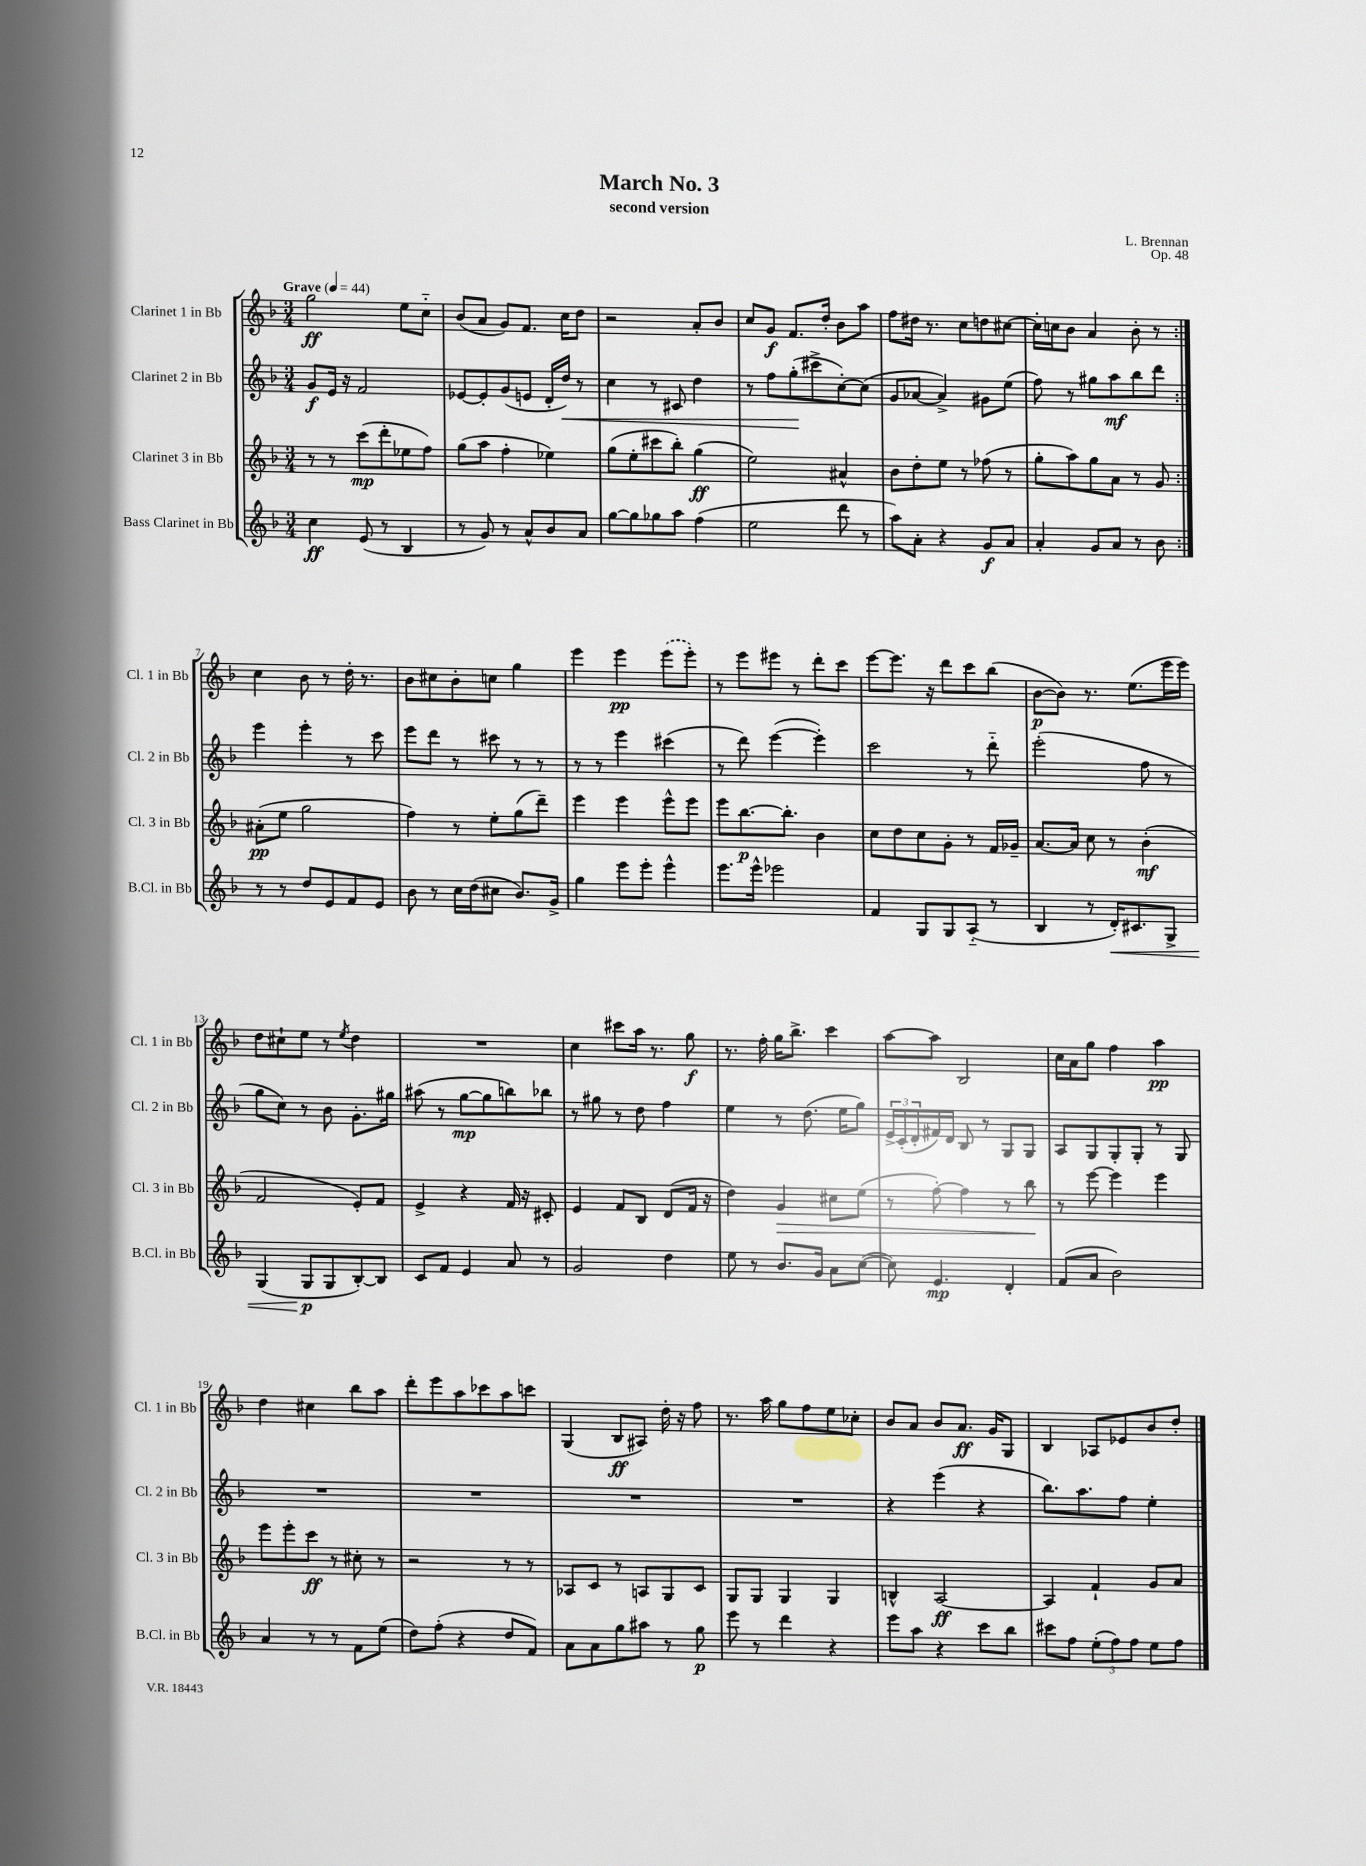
\header { title = "March No. 3" composer = "L. Brennan" subtitle = "second version" opus = "Op. 48" }
<<
\new StaffGroup <<
\new Staff = "s0" \with { instrumentName = "Clarinet 1 in Bb" shortInstrumentName = "Cl. 1 in Bb" } {
    \clef treble \key f \major \numericTimeSignature \time 3/4 \tempo "Grave" 4 = 44
    \repeat volta 2 { g''2\ff e''8 c''8-_ |
    bes'8( a'8 g'8) f'8. c''16 d''8 |
    r2 a'8-. bes'8 |
    c''8 g'8\f f'8. d''16-. bes'8 a''8 |
    f''8 dis''16 r8. c''8 d''8 cis''8~ |
    cis''16-. c''16 bes'8 a'4 bes'8-. r8 | }
    c''4 bes'8 r8 d''16-. r8. |
    bes'8 cis''8 bes'8-. c''8 g''4 |
    e'''4 e'''4\pp \once \slurDashed e'''8( e'''8-.) |
    r8 e'''8 eis'''8 r8 d'''8-. c'''8 |
    e'''8~ e'''8. r16 d'''8 c'''8 bes''8( |
    bes'8~\p bes'8) r8. e''8.( e'''16 e'''16) |
    d''8 cis''8-! e''8 r8 \acciaccatura { e''8 } d''4 |
    R2. |
    c''4 cis'''8 a''16 r8. g''8\f |
    r8. f''16-. g''16 bes''8.-> c'''4 |
    a''8~ a''8 bes2 |
    c''16 a'16 g''8 f''4 a''4\pp |
    d''4 cis''4 bes''8 a''8 |
    d'''8-. e'''8 a''8 ces'''8 a''8 c'''8 |
    g4( bes8\ff ais8) d''16-. r16 f''8 |
    r8. a''16 g''8 f''8 e''8 ces''8-. |
    bes'8 a'8 bes'8 a'8.\ff g'16 g8 |
    bes4 aes8 ees'8 bes'8 d''8-. \bar "|." |
}
\new Staff = "s1" \with { instrumentName = "Clarinet 2 in Bb" shortInstrumentName = "Cl. 2 in Bb" } {
    \clef treble \key f \major \numericTimeSignature \time 3/4
    \repeat volta 2 { g'8\f e'16 r16 f'2 |
    ees'8~ ees'8-. g'8( e'8 d'16-. d''16\<) r8 |
    c''4 r8 cis'8 d''4 |
    r8 f''8 g''8-.\!( cis'''8-> c''8~-.) c''8( |
    g'8 aes'8~ aes'4->) gis'8 e''8( |
    f''8) r8 gis''8 a''8\mf bes''8 d'''8 | }
    e'''4 e'''4-. r8 c'''8 |
    e'''8 d'''8 r8 cis'''8 r8 r8 |
    r8 r8 e'''4 cis'''4( |
    r8 d'''8) e'''4~( e'''4-.) |
    c'''2 r8 d'''8-_ |
    e'''2-.( f''8 r8 |
    g''8 c''8) r8 bes'8 g'8.-. gis''16 |
    ais''8( r8 g''8~\mp g''8 b''8) bes''8 |
    r8 gis''8 r8 d''8 f''4 |
    e''4 r8 d''8.( e''16 g''8) |
    \tuplet 3/2 { e'16-> c'16-.( d'16-. } fis'16) d'16 bes8 r8 g8 g8 |
    a8 g8 g8-. g8-. r8 g8 |
    R2. |
    R2. |
    R2. |
    R2. |
    r4 e'''4( r4 |
    bes''8.) a''8. f''8 e''4-. \bar "|." |
}
\new Staff = "s2" \with { instrumentName = "Clarinet 3 in Bb" shortInstrumentName = "Cl. 3 in Bb" } {
    \clef treble \key f \major \numericTimeSignature \time 3/4
    \repeat volta 2 { r8 r8 c'''8\mp( d'''8-. ees''8 f''8) |
    g''8( a''8 f''4-. ees''4) |
    g''8( e''8-. cis'''8 bes''8-.) g''4\ff( |
    e''2) ais'4-^ |
    bes'8 d''8-. e''8 r8 fes''8( r8 |
    g''8-. a''8) g''8 a'8 r8 g'8 | }
    ais'8-.\pp( e''8 g''2 |
    f''4) r8 e''8-. g''8( d'''8--) |
    e'''4 e'''4 e'''8-^ e'''8 |
    e'''8 bes''8.~\p bes''8.-. bes'4 |
    c''8 d''8 c''8 g'8-. r8 f'16 ges'16-- |
    a'8.~ a'16 c''8 r8 bes'4-.\mf( |
    f'2 e'8-.) f'8 |
    e'4-> r4 f'16 r16 cis'8-. |
    e'4 f'8 bes8 d'8( f'16 r16 |
    d''4) g'4\> cis''8 e''8( |
    r8 f''8~-.) f''4 r8 bes''8\! |
    r8 e'''8~ e'''4 e'''4 |
    e'''8 e'''8-. c'''8\ff r8 cis''8-. r8 |
    r2 r8 r8 |
    aes8 c'8 r8 a8 g8 c'8 |
    g8 g8 g4 g4 |
    b4-^ a2~\ff |
    a4 f'4-! g'8 a'8 \bar "|." |
}
\new Staff = "s3" \with { instrumentName = "Bass Clarinet in Bb" shortInstrumentName = "B.Cl. in Bb" } {
    \clef treble \key f \major \numericTimeSignature \time 3/4
    \repeat volta 2 { c''4\ff e'8( r8 bes4 |
    r8 g'8) r8 a'8-^ bes'8 a'8 |
    g''8~ g''8 ges''8 a''8 f''4( |
    e''2 d'''8 r8 |
    a''8) a'8-. r4 g'8\f a'8 |
    a'4-. g'8 a'8 r8 bes'8 | }
    r8 r8 d''8 e'8 f'8 e'8 |
    bes'8 r8 c''16 d''16( cis''8 bes'8.) g'16-> |
    g''4 e'''8 e'''8-. e'''4-^ |
    e'''8. e'''16-^ ees'''2 |
    f'4 g8 g8 a8-_( r8 |
    bes4 r8 d'16-.\<) cis'8. g8-> |
    g4( g8\p\! g8 bes8~-.) bes8 |
    c'8 f'8 e'4 a'8 r8 |
    g'2 d''4 |
    e''8 r8 bes'8. g'16 a'8 c''8~( |
    c''8) e'4.\mp d'4-. |
    f'8( a'8 bes'2) |
    a'4 r8 r8 f'8 e''8( |
    d''8) f''8-.( r4 d''8 f'8) |
    a'8 a'8 g''8 ais''8 r8 g''8\p |
    e'''8 r8 d'''4 r4 |
    e'''8 a''8 r4 c'''8 bes''8 |
    cis'''8 f''8 \tuplet 3/2 { e''8-.( f''8) f''8 } e''8 f''8 \bar "|." |
}
>>
>>
